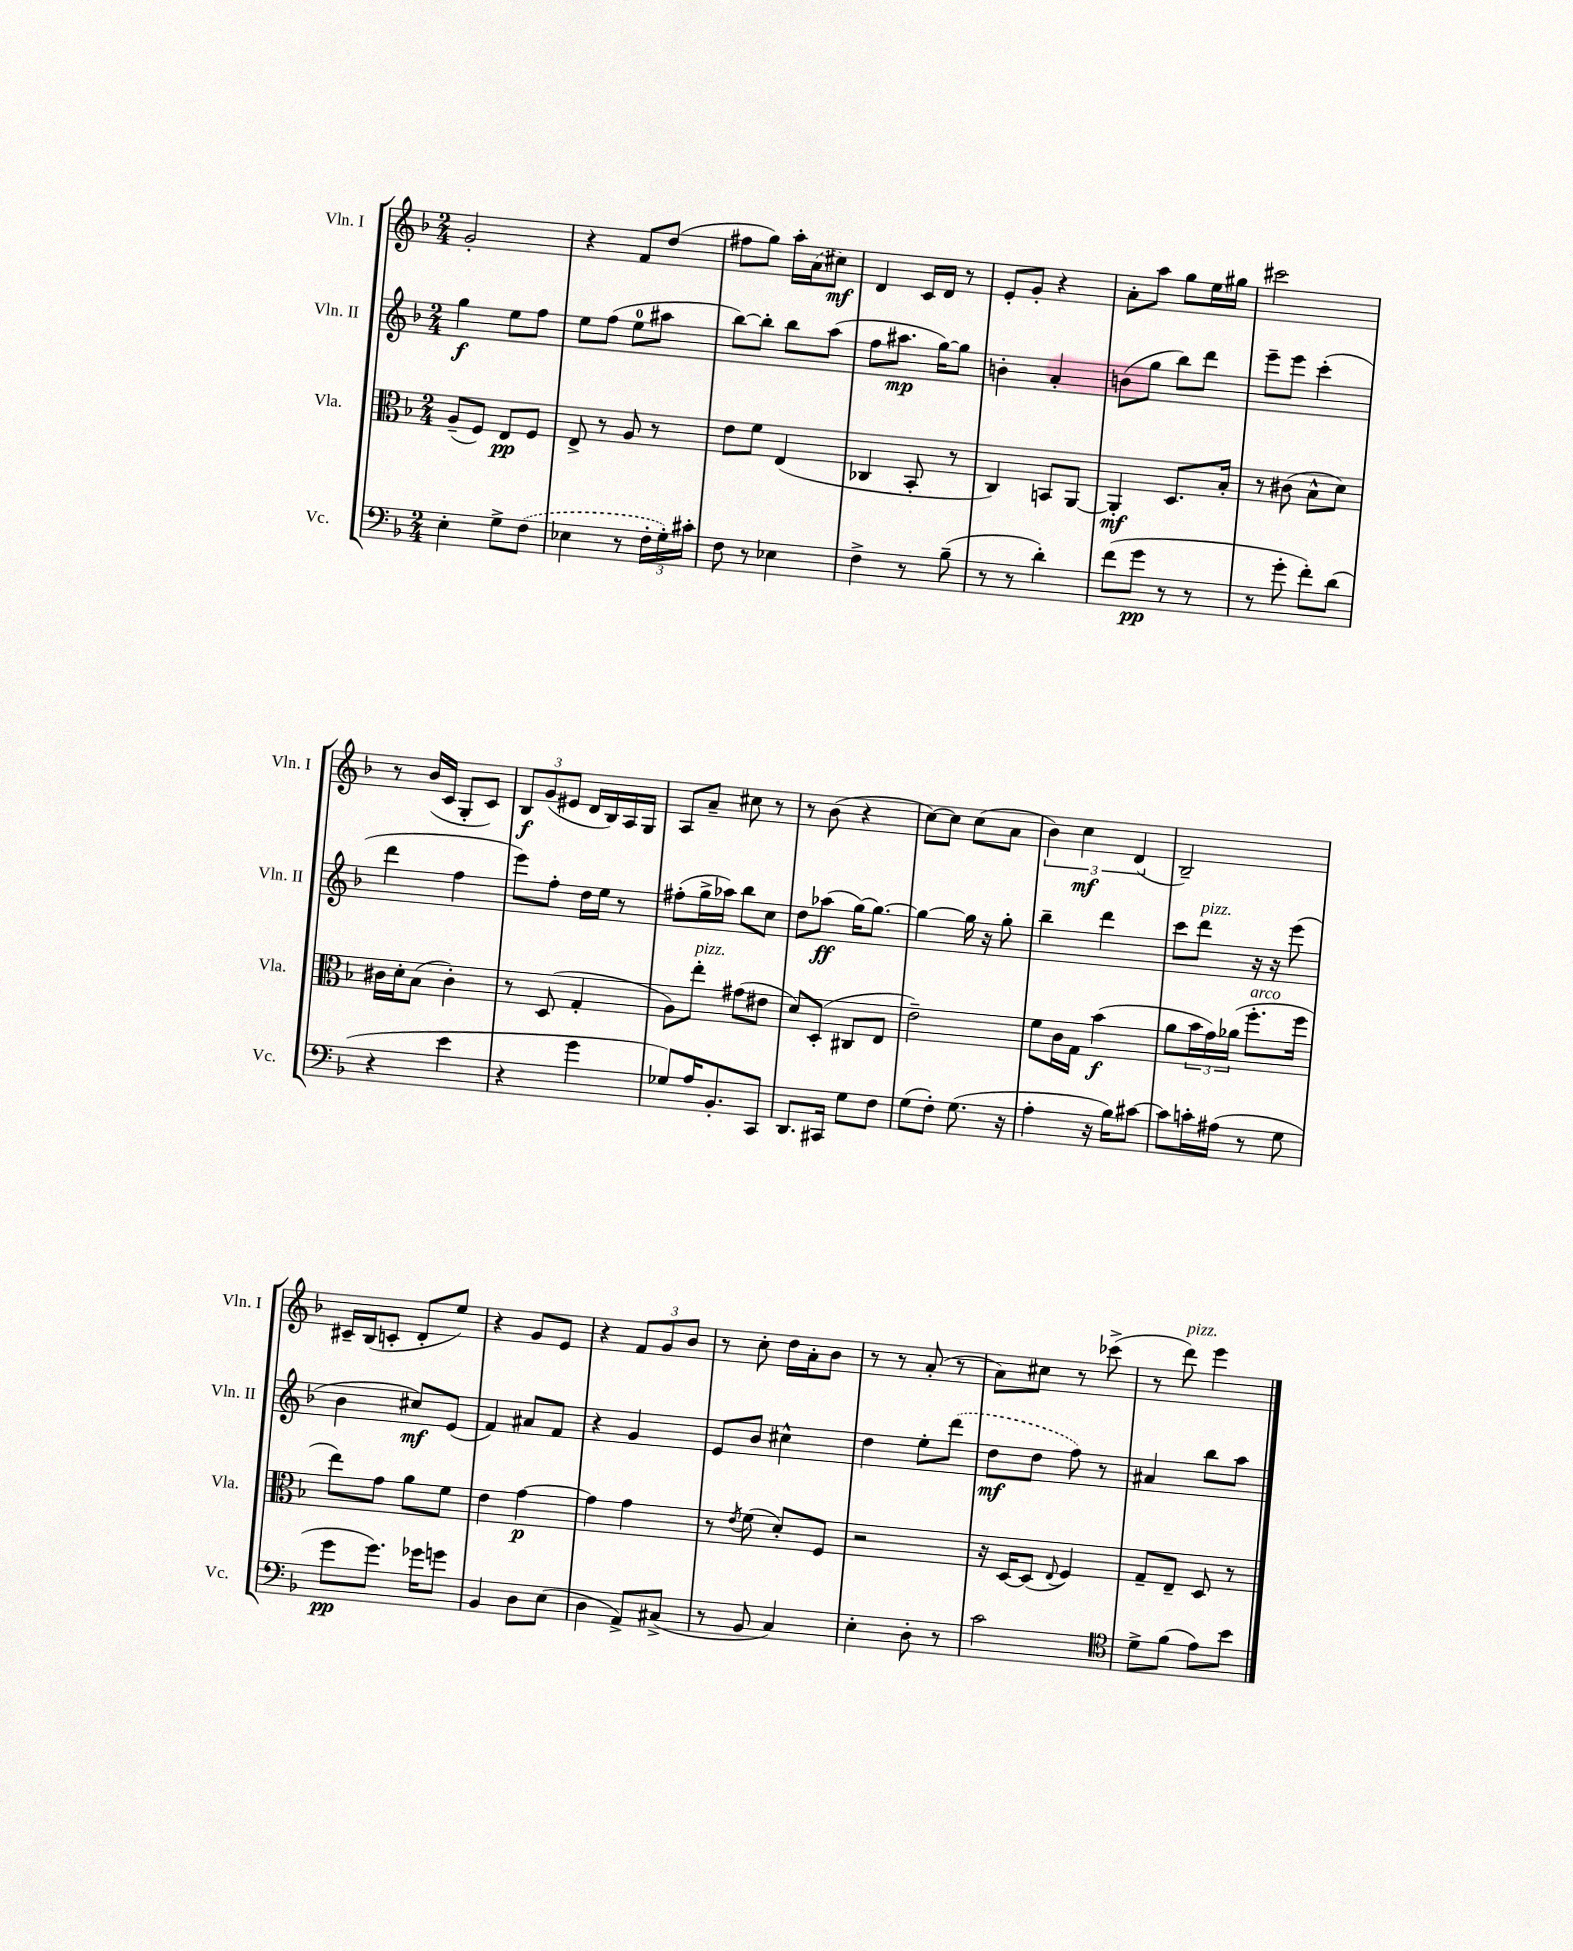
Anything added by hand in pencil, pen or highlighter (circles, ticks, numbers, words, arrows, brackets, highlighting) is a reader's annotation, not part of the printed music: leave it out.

**kern	**kern	**kern	**kern
*staff4	*staff3	*staff2	*staff1
*clefF4	*clefC3	*clefG2	*clefG2
*k[b-]	*k[b-]	*k[b-]	*k[b-]
*M2/4	*M2/4	*M2/4	*M2/4
4E'	(8A~	4gg	2g'
.	8F)	.	.
8G^	8E	8ee	.
(8F	8F	8ff	.
=	=	=	=
4E-	8E^	8ee	4r
.	8r	(8ff	.
8r	8A	8ee	8f
24F'	8r	8aa#	(8dd
24G')	.	.	.
24c#'	.	.	.
=	=	=	=
8F	8e	[8bb-)	8ff#
8r	8f	8bb-']	8gg)
4E-	(4E	8bb-	16aa'
.	.	.	(16a
.	.	(8aa	8cc#)
=	=	=	=
4F^	4C-	8ff	4d
.	.	8.aa#	.
8r	8BB-'	.	16c
.	.	[16gg)	16d
(8B-~	8r	8gg]	8r
=	=	=	=
8r	4C)	4b'	8e'
8r	.	.	8g'
4d')	8BB	4a'	4r
.	[8AA	.	.
=	=	=	=
(8f	4AA']	(8b	8a'
8g	.	8gg	8aa
8r	8.D	8bb-)	8gg
8r	.	8ddd	16ee
.	16B-'	.	16gg#
=	=	=	=
8r	8r	8eee~	2ccc#
8g'	(8c#	8eee	.
8f')	8B-^^	(4ccc'	.
(8d	8d)	.	.
=	=	=	=
4r	16c#	4ddd	8r
.	16d'	.	.
.	(8B-	.	(16b-
.	.	.	16c
4e	4c#')	4ff	8G'
.	.	.	8c)
=	=	=	=
4r	8r	8eee)	12B-
.	.	.	(12g
.	(8D	8ff'	.
.	.	.	12e#
4g	4G'	16dd	16d
.	.	16ee	16B-)
.	.	8r	16A
.	.	.	16G
=	=	=	=
8G-)	8A)	(8ff#'	8A
16A	8ee'	16gg^	8a~
8.BB-'	.	16aa-)	.
.	(8g#	8bb-	8cc#
8CC	8e#	8cc	8r
=	=	=	=
8.DD	8d)	8dd	8r
.	(8D'	(8aa-	(8b-
16CC#	.	.	.
8G	8C#	[16gg)	4r
.	.	8.gg_	.
8F	8E	.	.
=	=	=	=
(8G	2e~)	4gg_	[8cc)
8F')	.	.	8cc]
(8.G	.	16gg]	(8cc
.	.	16r	.
.	.	8gg'	8a
16r	.	.	.
=	=	=	=
4A'	8f	4bb-~	6b-)
.	16c	.	.
.	.	.	6cc
.	16G	.	.
16r	(4b-	4ddd	.
16B-)	.	.	.
.	.	.	(6d
[8c#	.	.	.
=	=	=	=
8c#]	8a	8ccc	2B-~)
16c'	24b-	8ddd	.
.	24g)	.	.
(16A#	.	.	.
.	(24a-	.	.
8r	8.ff'	16r	.
.	.	16r	.
8G	.	(8eee	.
.	16ff	.	.
=	=	=	=
8g	8ee)	4b-	16c#~
.	.	.	(16B-
8.g)	8g	.	8c'
.	8a	8cc#)	8d'
16g-	.	.	.
8g	8f	(8e	8ee)
=	=	=	=
4BB-	4e	4f)	4r
8D	[4g	8a#	8g
(8E	.	8f	8e
=	=	=	=
4D	4g]	4r	4r
8AA^)	4g	4g	12f
.	.	.	12g
(8C#^	.	.	.
.	.	.	12b-
=	=	=	=
8r	8r	8e	8r
.	8qe	.	.
8BB-	(8f	8b-	8cc'
4C)	8d')	4cc#^^	16dd
.	.	.	16a'
.	8F	.	8b-
=	=	=	=
4E'	2r	4dd	8r
.	.	.	8r
8D'	.	8ee'	(8a'
8r	.	(8ddd	8r
=	=	=	=
2c	16r	8dd	8a)
.	[16D	.	.
.	(8D]	8dd	8cc#
.	8qqE	.	.
.	4F)	8ff)	8r
.	.	8r	(8ccc-^
=	=	=	=
*clefC4	*	*	*
8d^	8G~	4a#	8r
(8f	8E~	.	8ddd)
8e)	8D	8bb-	4eee
8b-	8r	8aa	.
==	==	==	==
*-	*-	*-	*-
